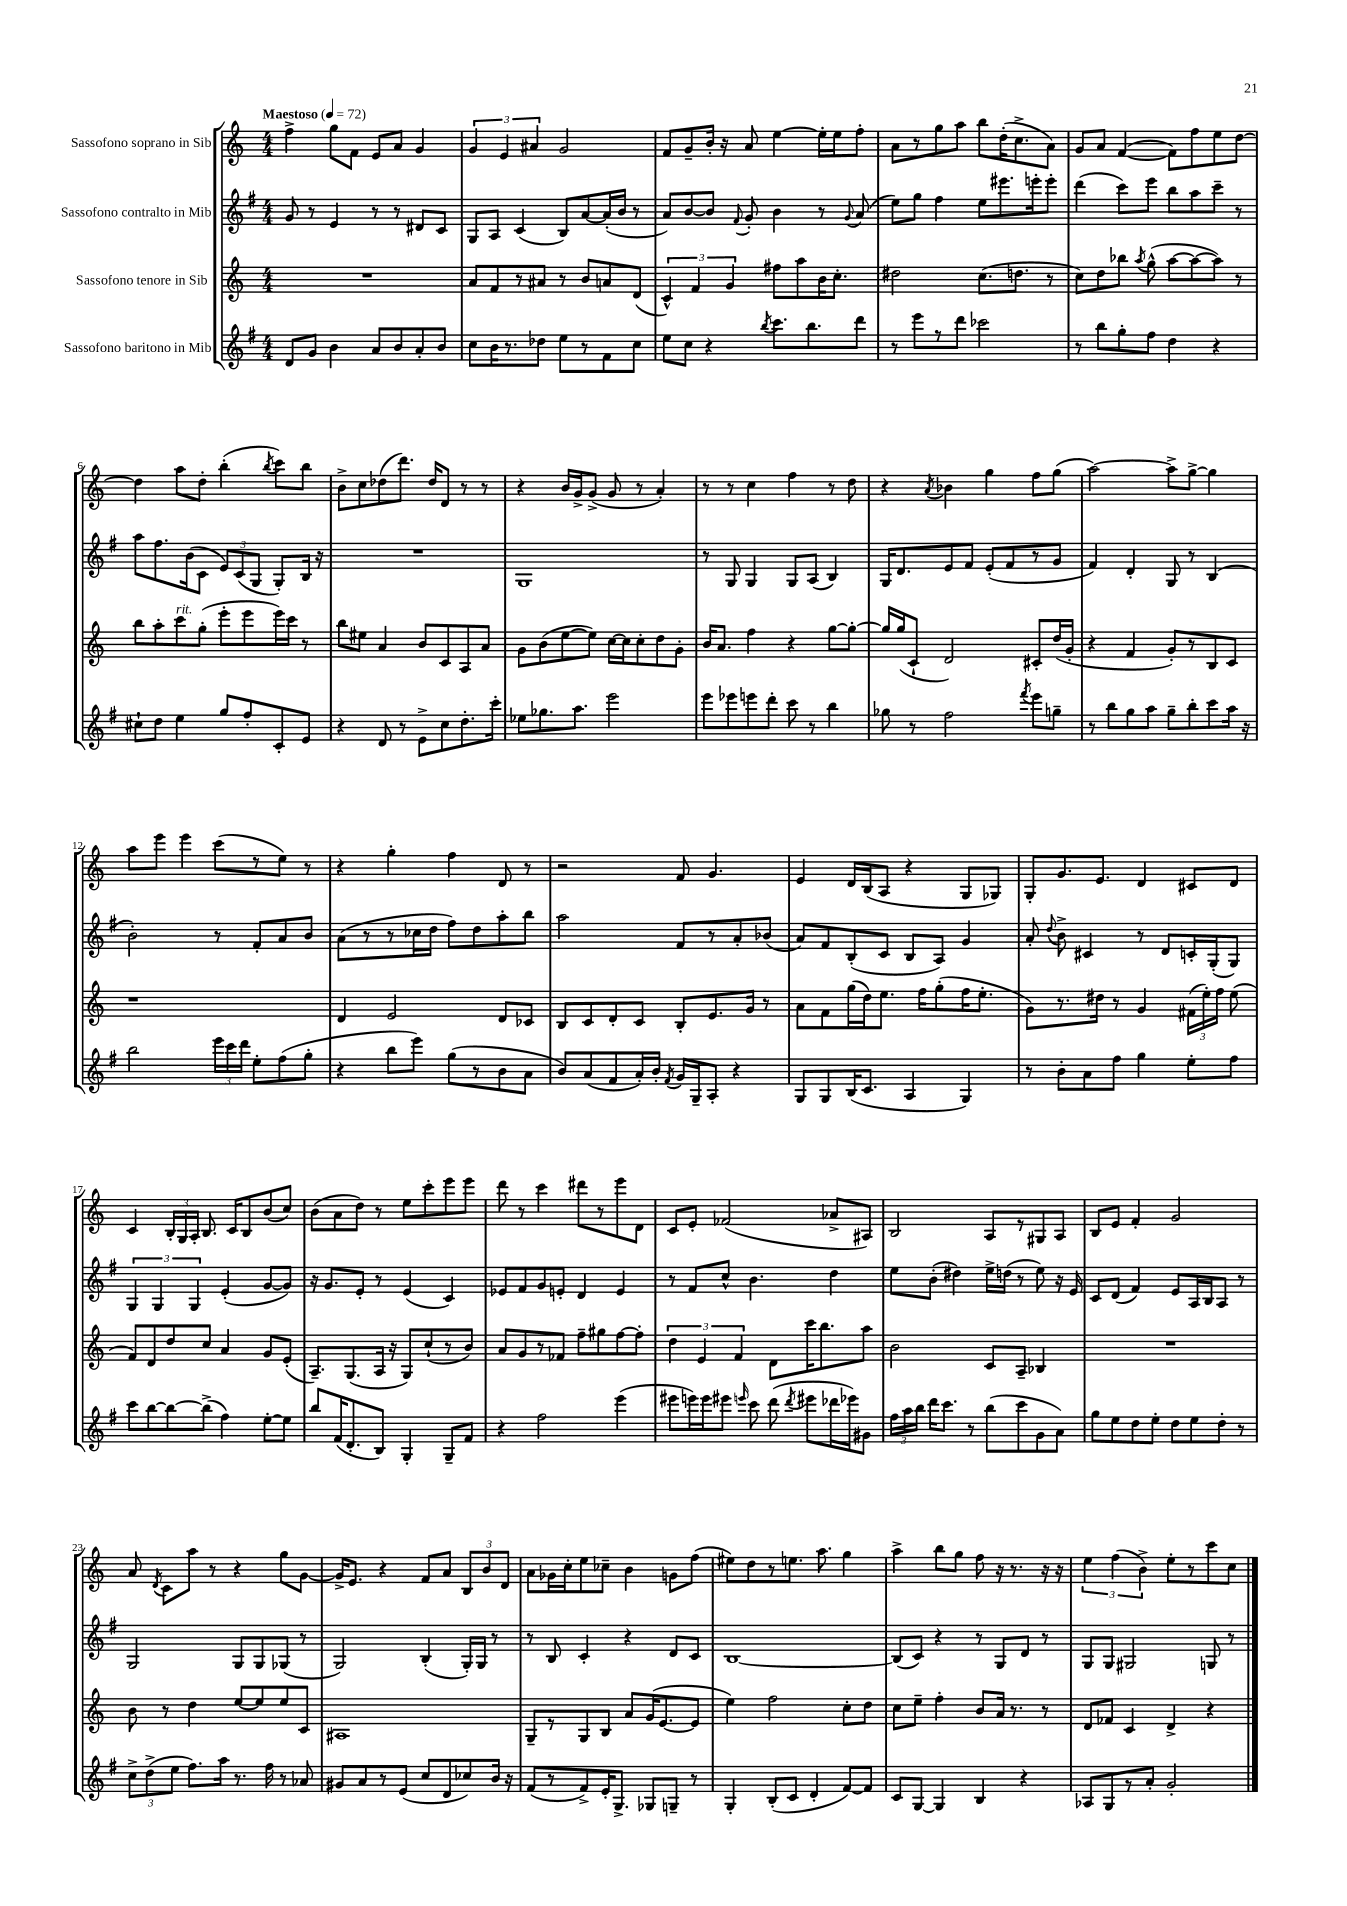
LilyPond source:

<<
\new StaffGroup <<
\new Staff = "s0" \with { instrumentName = "Sassofono soprano in Sib" } {
    \clef treble \key c \major \numericTimeSignature \time 4/4 \tempo "Maestoso" 4 = 72
    \autoBeamOff f''4-> g''8[ f'8] e'8[ a'8] g'4 |
    \tuplet 3/2 { g'4 e'4 ais'4 } g'2 |
    f'8[ g'8-- b'16]-. r16 a'8 e''4~ e''16[-. e''16 f''8]-. |
    a'8[ r8 g''8 a''8] b''8[ d''16-.( c''8.-> a'8]) |
    g'8[ a'8] f'4~( f'8[) f''8 e''8 d''8]~ |
    d''4 a''8[ d''8]-. b''4-.( \acciaccatura { b''8 } c'''8[) b''8] |
    b'8[-> c''8 des''8( d'''8.]) des''16[ d'8] r8 r8 |
    r4 b'16[ g'16-> g'8]->( g'8 r8 a'4-.) |
    r8 r8 c''4 f''4 r8 d''8 |
    r4 \acciaccatura { a'8 } bes'4 g''4 f''8[ g''8]( |
    a''2~) a''8[-> g''8]~-> g''4 |
    a''8[ e'''8] e'''4 c'''8[( r8 e''8]) r8 |
    r4 g''4-. f''4 d'8 r8 |
    r2 f'8 g'4. |
    e'4 d'16[ b16( a8] r4 g8[ ges8]) |
    g8[-. g'8. e'8.] d'4 cis'8[ d'8] |
    c'4 \tuplet 3/2 { b16[-. g16 a16]-. } b8. c'16[ b8 b'8( c''8]) |
    b'8[( a'8 d''8]) r8 e''8[ c'''8-. e'''8 e'''8] |
    d'''8 r8 c'''4 dis'''8[ r8 e'''8 d'8] |
    c'8[ e'8]-. fes'2( aes'8[-> ais8]) |
    b2 a8[ r8 gis8 a8] |
    b8[ e'8] f'4-. g'2 |
    a'8 \acciaccatura { d'8 } c'8[ a''8] r8 r4 g''8[ g'8]~ |
    g'16[-> e'8.] r4 f'8[ a'8] \tuplet 3/2 { b8[ b'8 d'8] } |
    a'8[ ges'16 c''16-. e''8 ces''8]-- b'4 g'8[ f''8]( |
    eis''8[) d''8 r8 e''8.] a''8. g''4 |
    a''4-> b''8[ g''8] f''8 r16 r8. r16 r16 |
    \tuplet 3/2 { e''4 f''4( b'4->) } e''8[-. r8 c'''8 c''8] \bar "|." |
}
\new Staff = "s1" \with { instrumentName = "Sassofono contralto in Mib" } {
    \clef treble \key g \major \numericTimeSignature \time 4/4
    \autoBeamOff g'8 r8 e'4 r8 r8 dis'8[ c'8] |
    g8[ a8] c'4( b8[) a'8~ a'16-.( b'16] r8 |
    a'8[) b'8~ b'8] \appoggiatura { fis'8 } g'8-. b'4 r8 \appoggiatura { g'8 } a'8( |
    e''8[) g''8] fis''4 e''8[ eis'''8. e'''16-. e'''8]-. |
    d'''4( c'''8[) e'''8] b''8[ a''8 c'''8]-- r8 |
    a''8[ fis''8. b'16( c'8] \tuplet 3/2 { e'8[) c'8( g8] } g8[-.) b16] r16 |
    R1 |
    g1 |
    r8 g8 g4 g8[ a8]( b4) |
    g16[ d'8. e'8 fis'8] e'8[-.( fis'8 r8 g'8] |
    fis'4) d'4-. g8 r8 b4( |
    b'2-.) r8 fis'8[-. a'8 b'8] |
    a'8[( r8 r8 ces''16 d''16] fis''8[) d''8 a''8-. b''8] |
    a''2 fis'8[ r8 a'8-. bes'8]( |
    a'8[) fis'8 b8-.( c'8] b8[ a8]) g'4 |
    a'8-. \appoggiatura { d''8 } b'8-> cis'4 r8 d'8[ c'16-. g16-.( g8]) |
    \tuplet 3/2 { g4 g4 g4 } e'4-.( g'8[~ g'8]) |
    r16 g'8.[ e'8]-. r8 e'4( c'4) |
    ees'8[ fis'8 g'8 e'8]-. d'4 e'4 |
    r8 fis'8[ c''8]-^ b'4. d''4 |
    e''8[ b'8]-.( dis''4) e''16[-> d''16]( r8 e''8) r16 e'16 |
    c'8[ d'8]( fis'4) e'8[ a16 b16 a8] r8 |
    g2 g8[ g8 ges8]( r8 |
    g2) b4-.( g16[-.) g16] r8 |
    r8 b8 c'4-. r4 d'8[ c'8] |
    b1~ |
    b8[( c'8]) r4 r8 g8[ d'8] r8 |
    g8[ g8] gis2 g8 r8 \bar "|." |
}
\new Staff = "s2" \with { instrumentName = "Sassofono tenore in Sib" } {
    \clef treble \key c \major \numericTimeSignature \time 4/4
    \autoBeamOff R1 |
    a'8[ f'8 r8 ais'8] r8 b'8[ a'8 d'8]( |
    \tuplet 3/2 { c'4-^) f'4 g'4 } fis''8[ a''8 b'16 c''8.]-. |
    dis''2 c''8.[( d''8.] r8 |
    c''8[) d''8 bes''8] \acciaccatura { a''8 } g''8-^( a''8[~ a''8~ a''8]) r8 |
    b''8[ a''8-. c'''8^\markup { \italic "rit." } g''8]-.( e'''8[-. e'''8 e'''16) c'''16] r8 |
    b''8[ eis''8] a'4 b'8[ c'8 a8 a'8] |
    g'8[ b'8( e''8~ e''8]) c''16[~ c''16 c''8-. d''8 g'8]-. |
    b'16[ a'8.] f''4 r4 g''8[~ g''8]~-. |
    g''16[ g''16( c'8]-! d'2) cis'8[-. d''16( g'16]-. |
    r4 f'4 g'8[-.) r8 b8 c'8] |
    r1 |
    d'4 e'2 d'8[ ces'8] |
    b8[ c'8 d'8-. c'8] b8[-. e'8. g'16] r8 |
    a'8[ f'8 g''16( d''16) e''8.] f''16[ g''8-.( f''16 e''8.]-. |
    g'8[) r8. dis''16] r8 g'4 \tuplet 3/2 { fis'16[( e''16-.) f''16] } e''8( |
    f'8[) d'8 d''8 c''8] a'4 g'8[ e'8]-.( |
    a8.[--) g8.( a16] r16 g8[) c''8-!( r8 b'8]) |
    a'8[ g'8 r8 fes'8] f''8[-- gis''8 f''8~ f''8]-. |
    \tuplet 3/2 { d''4 e'4 f'4 } d'8[ c'''16 b''8. a''8] |
    b'2 c'8[ a8]-- bes4 |
    R1 |
    b'8 r8 d''4 e''8[~ e''8 e''8 c'8] |
    ais1 |
    g8[-- r8 g8 b8] a'8[ g'16( e'8.~ e'8] |
    e''4) f''2 c''8[-. d''8] |
    c''8[ e''8]-- f''4-. b'8[ a'16] r8. r8 |
    d'8[ fes'8] c'4 d'4-> r4 \bar "|." |
}
\new Staff = "s3" \with { instrumentName = "Sassofono baritono in Mib" } {
    \clef treble \key g \major \numericTimeSignature \time 4/4
    \autoBeamOff d'8[ g'8] b'4 a'8[ b'8 a'8-. b'8] |
    c''8[ b'16 r8. des''8] e''8[ r8 fis'8 c''8] |
    e''8[ c''8] r4 \acciaccatura { b''8 } c'''8.[ b''8. d'''8] |
    r8 e'''8[ r8 d'''8] ces'''2 |
    r8 b''8[ g''8-. fis''8] d''4 r4 |
    cis''8[-! d''8] e''4 g''8[ fis''8-. c'8-. e'8] |
    r4 d'8 r8 e'8[-> c''8 d''8.-. c'''16]-. |
    ees''8[ ges''8. a''8.] e'''2 |
    e'''8[ ees'''8 e'''8 d'''8]-. c'''8 r8 b''4 |
    ges''8 r8 fis''2 \acciaccatura { fis'''8 } e'''8[ g''8]-- |
    r8 b''8[ g''8 a''8] g''8[-- b''8-. c'''8 a''16] r16 |
    b''2 \tuplet 3/2 { e'''16[ c'''16 d'''16] } e''8[-. fis''8( g''8]-. |
    r4 b''8[ e'''8]) g''8[( r8 b'8 a'8] |
    b'8[) a'8( fis'8 a'16-.) b'16]-. \acciaccatura { fis'8 } g'16[ g16-- a8]-. r4 |
    g8[ g8 b16( c'8.] a4 g4) |
    r8 b'8[-. a'8 fis''8] g''4 e''8[-. fis''8] |
    c'''8[ b''8~ b''8~ b''8]->( fis''4) e''8[~-. e''8] |
    b''8[ fis'16( d'8.-. b8]) g4-. g8[-- fis'8] |
    r4 fis''2 e'''4( |
    eis'''8[ e'''16) e'''16 eis'''8] \grace { e'''16 } c'''8 d'''8( \acciaccatura { d'''8 } eis'''8[ des'''16 ees'''16) gis'8] |
    \tuplet 3/2 { fis''16[ a''16 b''16] } d'''16[ c'''8.] r8 b''8[( c'''8 g'8 a'8]) |
    g''8[ e''8 d''8 e''8]-. d''8[ e''8 d''8]-. r8 |
    \tuplet 3/2 { c''8[-> d''8->( e''8] } fis''8.[) a''16] r8. fis''16 r8 aes'8 |
    gis'8[ a'8 r8 e'8]( c''8[ d'8 ces''8) b'16] r16 |
    fis'8[( r8 fis'8->) e'16-. g8.]-> ges8[ g8]-- r8 |
    g4-. b8[-.( c'8] d'4-. fis'8[~) fis'8] |
    c'8[ g8]~ g4 b4 r4 |
    aes8[ g8 r8 a'8]-. g'2-. \bar "|." |
}
>>
>>
